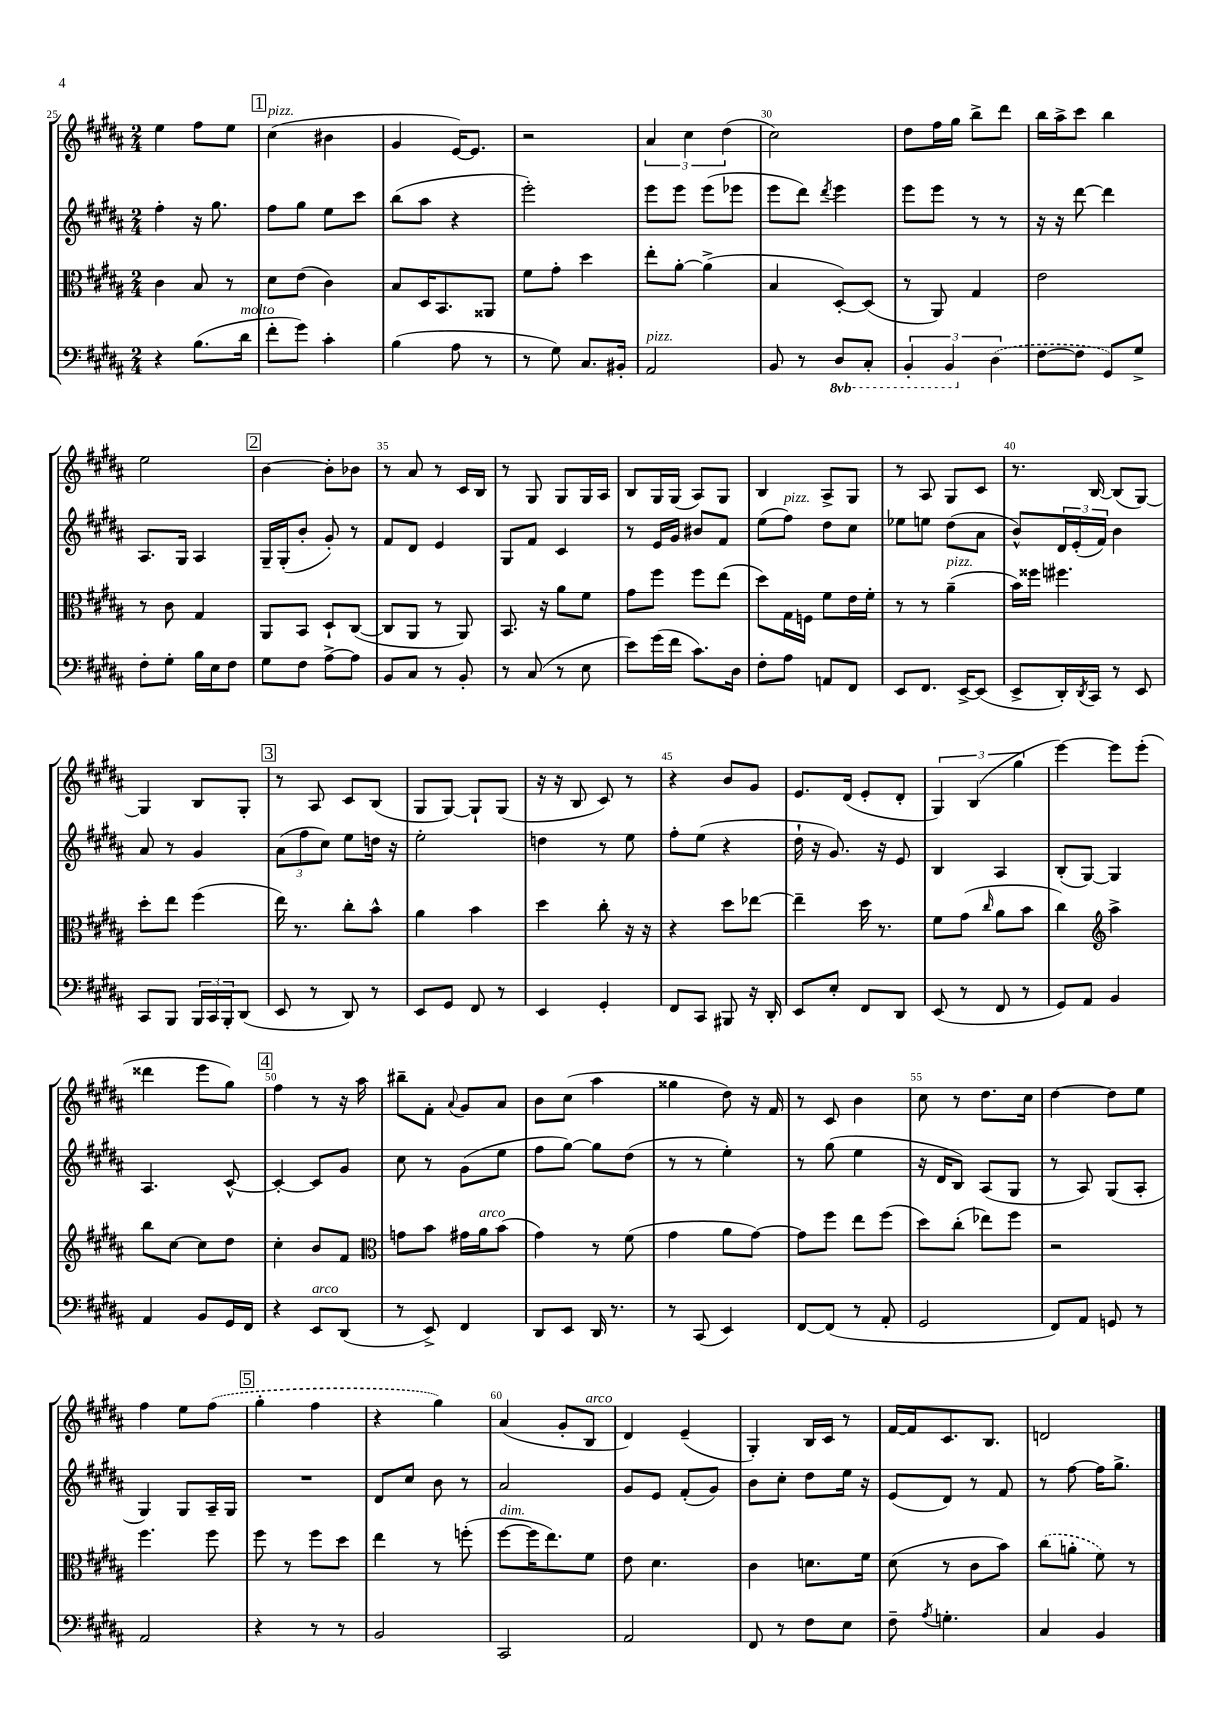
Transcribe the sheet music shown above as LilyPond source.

<<
\new StaffGroup <<
\new Staff = "s0" {
    \clef treble \key b \major \numericTimeSignature \time 2/4
    e''4 fis''8 e''8 |
    \mark \markup { \box "1" } cis''4^\markup { \italic "pizz." }( bis'4 |
    gis'4 e'16~) e'8. |
    r2 |
    \tuplet 3/2 { ais'4 cis''4 dis''4( } |
    cis''2) |
    dis''8 fis''16 gis''16 b''8-> dis'''8 |
    b''16 ais''16-> cis'''8 b''4 |
    e''2 |
    \mark \markup { \box "2" } b'4~ b'8-. bes'8 |
    r8 ais'8 r8 cis'16 b16 |
    r8 gis8 gis8 gis16 ais16 |
    b8 gis16 gis16( ais8) gis8 |
    b4 ais8-> gis8 |
    r8 ais8 gis8 cis'8 |
    r8. b16~ b8( gis8~) |
    gis4 b8 gis8-. |
    \mark \markup { \box "3" } r8 ais8 cis'8 b8( |
    gis8 gis8~) gis8-! gis8( |
    r16 r16 b8 cis'8) r8 |
    r4 b'8 gis'8 |
    e'8. dis'16( e'8-. dis'8-. |
    \tuplet 3/2 { gis4) b4( gis''4 } |
    e'''4~) e'''8 e'''8-.( |
    disis'''4 e'''8 gis''8) |
    \mark \markup { \box "4" } fis''4 r8 r16 ais''16 |
    bis''8-- fis'8-. \appoggiatura { ais'8 } gis'8 ais'8 |
    b'8 cis''8( ais''4 |
    gisis''4 dis''8) r16 fis'16 |
    r8 cis'8 b'4 |
    cis''8 r8 dis''8. cis''16 |
    dis''4~ dis''8 e''8 |
    fis''4 e''8 \once \slurDashed fis''8( |
    \mark \markup { \box "5" } gis''4-. fis''4 |
    r4 gis''4) |
    ais'4( gis'8-. b8^\markup { \italic "arco" } |
    dis'4) e'4--( |
    gis4-.) b16 cis'16 r8 |
    fis'16~ fis'16 cis'8. b8. |
    d'2 \bar "|." |
}
\new Staff = "s1" {
    \clef treble \key b \major \numericTimeSignature \time 2/4
    fis''4-. r16 gis''8. |
    \mark \markup { \box "1" } fis''8 gis''8 e''8 cis'''8 |
    b''8( ais''8 r4 |
    e'''2-.) |
    e'''8 e'''8 e'''8( ees'''8 |
    e'''8 dis'''8) \acciaccatura { dis'''8 } e'''4 |
    e'''8 e'''8 r8 r8 |
    r16 r16 dis'''8~ dis'''4 |
    ais8. gis16 ais4 |
    \mark \markup { \box "2" } gis16-- gis16-.( b'8-. gis'8-.) r8 |
    fis'8 dis'8 e'4 |
    gis8 fis'8 cis'4 |
    r8 e'16 gis'16 bis'8 fis'8 |
    e''8( fis''8^\markup { \italic "pizz." }) dis''8 cis''8 |
    ees''8 e''8 dis''8( ais'8 |
    b'8-^) \tuplet 3/2 { dis'16 e'16-.( fis'16) } b'4 |
    ais'8 r8 gis'4 |
    \mark \markup { \box "3" } \tuplet 3/2 { ais'8( fis''8 cis''8) } e''8 d''16 r16 |
    e''2-. |
    d''4 r8 e''8 |
    fis''8-. e''8( r4 |
    dis''16-! r16 gis'8.) r16 e'8 |
    b4 ais4 |
    b8-.( gis8~) gis4 |
    ais4. cis'8~-^ |
    \mark \markup { \box "4" } cis'4~-. cis'8 gis'8 |
    cis''8 r8 gis'8( e''8 |
    fis''8 gis''8~) gis''8 dis''8( |
    r8 r8 e''4-.) |
    r8 gis''8( e''4 |
    r16 dis'16 b8) ais8( gis8 |
    r8 ais8) gis8( ais8-. |
    gis4) gis8 ais16-- gis16 |
    \mark \markup { \box "5" } R2 |
    dis'8 cis''8 b'8 r8 |
    ais'2 |
    gis'8 e'8 fis'8-.( gis'8) |
    b'8 cis''8-. dis''8 e''16 r16 |
    e'8( dis'8) r8 fis'8 |
    r8 fis''8~ fis''16 gis''8.-> \bar "|." |
}
\new Staff = "s2" {
    \clef alto \key b \major \numericTimeSignature \time 2/4
    cis'4 b8 r8 |
    \mark \markup { \box "1" } dis'8 e'8( cis'4) |
    b8 dis16 b,8. aisis,8 |
    fis'8 gis'8-. dis''4 |
    e''8-. ais'8~-. ais'4->( |
    b4 dis8~-.) dis8( |
    r8 ais,8) gis4 |
    e'2 |
    r8 cis'8 gis4 |
    \mark \markup { \box "2" } ais,8 b,8 dis8-! cis8~( |
    cis8 ais,8 r8 ais,8) |
    b,8. r16 ais'8 fis'8 |
    gis'8 fis''8 fis''8 e''8( |
    dis''8) gis16 f16 fis'8 e'16 fis'16-. |
    r8 r8 ais'4--^\markup { \italic "pizz." }( |
    b'16) fisis''16 fis''4. |
    dis''8-. e''8 fis''4( |
    \mark \markup { \box "3" } e''16) r8. cis''8-. b'8-^ |
    ais'4 b'4 |
    dis''4 cis''8-. r16 r16 |
    r4 dis''8 ees''8~ |
    ees''4-- dis''16 r8. |
    fis'8 gis'8( \grace { cis''16 } ais'8 b'8 |
    cis''4) \clef treble ais''4-> |
    b''8 cis''8~ cis''8 dis''8 |
    \mark \markup { \box "4" } cis''4-. b'8 fis'8 |
    \clef alto g'8 b'8 gis'16 ais'16^\markup { \italic "arco" } b'8( |
    gis'4) r8 fis'8( |
    gis'4 ais'8 gis'8~) |
    gis'8 fis''8 e''8 fis''8( |
    dis''8) cis''8-.( ees''8) fis''8 |
    r2 |
    fis''4. fis''8 |
    \mark \markup { \box "5" } fis''8 r8 fis''8 dis''8 |
    e''4 r8 f''8-.( |
    fis''8~^\markup { \italic "dim." } fis''16 e''8.) fis'8 |
    e'8 dis'4. |
    cis'4 d'8. fis'16 |
    dis'8( r8 cis'8 b'8) |
    \once \slurDashed cis''8( a'8-. fis'8) r8 \bar "|." |
}
\new Staff = "s3" {
    \clef bass \key b \major \numericTimeSignature \time 2/4 \set Staff.ottavationMarkups = #ottavation-simple-ordinals
    r4 b8.( dis'16^\markup { \italic "molto" } |
    \mark \markup { \box "1" } fis'8-. gis'8) cis'4-. |
    b4( ais8 r8 |
    r8 gis8) cis8. bis,16-. |
    ais,2^\markup { \italic "pizz." } |
    b,8 r8 \ottava #-1 dis,8 cis,8-. |
    \tuplet 3/2 { b,,4-. b,,4 \ottava #0 \once \slurDashed dis4( } |
    fis8~ fis8 gis,8) gis8-> |
    fis8-. gis8-. b16 e16 fis8 |
    \mark \markup { \box "2" } gis8 fis8 ais8~-> ais8 |
    b,8 cis8 r8 b,8-. |
    r8 cis8( r8 e8 |
    e'8) gis'16( fis'16 cis'8.) dis16 |
    fis8-. ais8 a,8 fis,8 |
    e,8 fis,8. e,16~-> e,8( |
    e,8-> dis,16-.) \acciaccatura { dis,8 } cis,16 r8 e,8 |
    cis,8 b,,8 \tuplet 3/2 { b,,16 cis,16 b,,16-. } dis,8( |
    \mark \markup { \box "3" } e,8 r8 dis,8) r8 |
    e,8 gis,8 fis,8 r8 |
    e,4 gis,4-. |
    fis,8 cis,8 bis,,8 r16 dis,16-. |
    e,8 e8-. fis,8 dis,8 |
    e,8( r8 fis,8 r8 |
    gis,8) ais,8 b,4 |
    ais,4 b,8 gis,16 fis,16 |
    \mark \markup { \box "4" } r4 e,8^\markup { \italic "arco" } dis,8( |
    r8 e,8->) fis,4 |
    dis,8 e,8 dis,16 r8. |
    r8 cis,8( e,4) |
    fis,8~ fis,8( r8 ais,8-. |
    gis,2 |
    fis,8) ais,8 g,8 r8 |
    ais,2 |
    \mark \markup { \box "5" } r4 r8 r8 |
    b,2 |
    cis,2 |
    ais,2 |
    fis,8 r8 fis8 e8 |
    fis8-- \acciaccatura { ais8 } g4.-. |
    cis4 b,4 \bar "|." |
}
>>
>>
\layout { \context { \Score currentBarNumber = #25 \override BarNumber.break-visibility = ##(#f #t #t) barNumberVisibility = #(every-nth-bar-number-visible 5) } }
